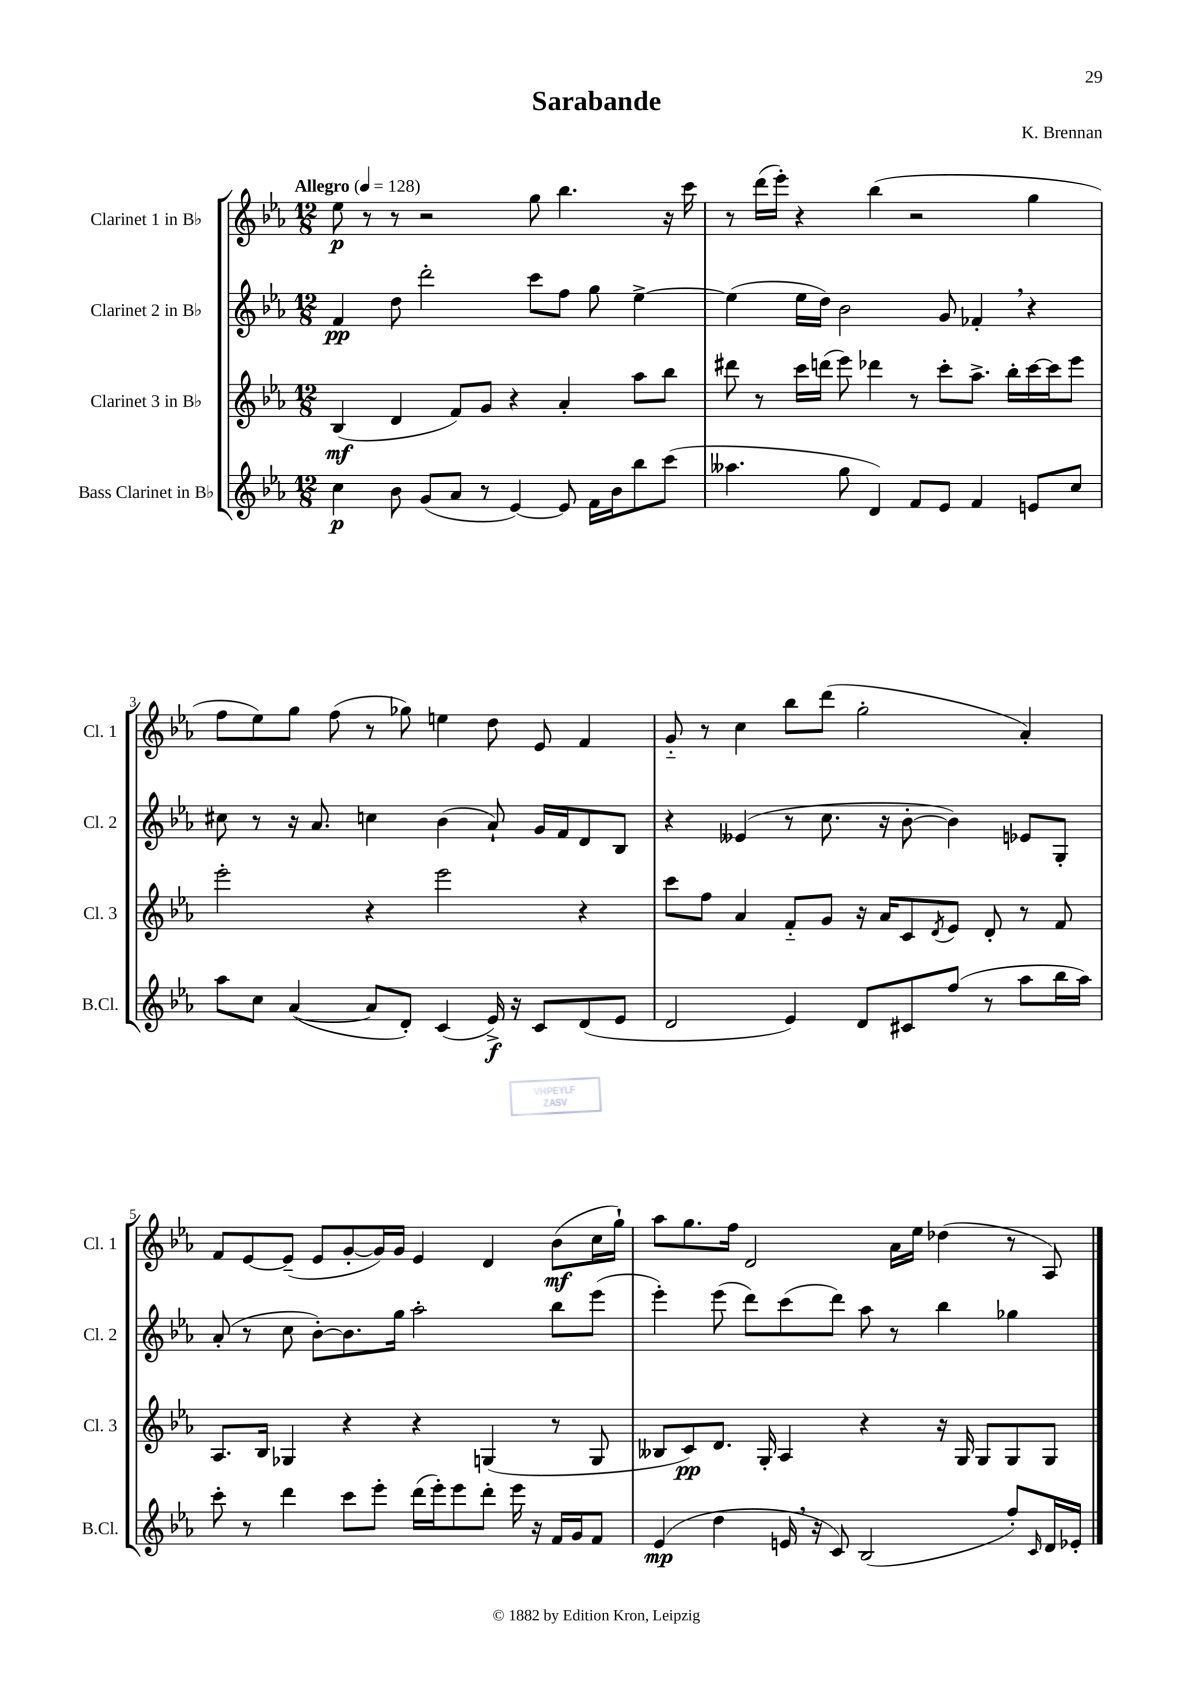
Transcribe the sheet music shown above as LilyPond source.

\header { title = "Sarabande" composer = "K. Brennan" }
<<
\new StaffGroup <<
\new Staff = "s0" \with { instrumentName = "Clarinet 1 in Bb" shortInstrumentName = "Cl. 1" } {
    \clef treble \key ees \major \numericTimeSignature \time 12/8 \tempo "Allegro" 4 = 128
    ees''8\p r8 r8 r2 g''8 bes''4. r16 c'''16 |
    r8 d'''16( ees'''16-.) r4 bes''4( r2 g''4 |
    f''8 ees''8) g''8 f''8( r8 ges''8) e''4 d''8 ees'8 f'4 |
    g'8-_ r8 c''4 bes''8 d'''8( g''2-. aes'4-.) |
    f'8 ees'8~ ees'8--( ees'8 g'8~-. g'16) g'16 ees'4 d'4 bes'8\mf( c''16 g''16-!) |
    aes''8 g''8. f''16 d'2 aes'16 ees''16 des''4( r8 aes8) \bar "|." |
}
\new Staff = "s1" \with { instrumentName = "Clarinet 2 in Bb" shortInstrumentName = "Cl. 2" } {
    \clef treble \key ees \major \numericTimeSignature \time 12/8
    f'4\pp d''8 d'''2-. c'''8 f''8 g''8 ees''4~-> |
    ees''4( ees''16 d''16) bes'2 g'8 fes'4-. \breathe r4 |
    cis''8 r8 r16 aes'8. c''4 bes'4( aes'8-!) g'16 f'16 d'8 bes8 |
    r4 eeses'4( r8 c''8. r16 bes'8~-. bes'4) ees'8 g8-. |
    aes'8-.( r8 c''8 bes'8~-.) bes'8. g''16 aes''2-. bes''8 ees'''8( |
    ees'''4-.) ees'''8( d'''8) c'''8( d'''8) aes''8 r8 bes''4 ges''4 \bar "|." |
}
\new Staff = "s2" \with { instrumentName = "Clarinet 3 in Bb" shortInstrumentName = "Cl. 3" } {
    \clef treble \key ees \major \numericTimeSignature \time 12/8
    bes4\mf( d'4 f'8) g'8 r4 aes'4-. aes''8 bes''8 |
    dis'''8 r8 c'''16 d'''16( ees'''8) des'''4 r8 c'''8-. aes''8.-> bes''16-. c'''16~ c'''16 ees'''8 |
    ees'''2-. r4 ees'''2 r4 |
    c'''8 f''8 aes'4 f'8-_ g'8 r16 aes'16 c'8 \acciaccatura { d'8 } ees'8 d'8-. r8 f'8 |
    aes8. bes16 ges4 r4 r4 g4( r8 g8 |
    beses8 c'8\pp) d'8. g16-. aes4 r4 r16 g16 g8 g8 g8 \bar "|." |
}
\new Staff = "s3" \with { instrumentName = "Bass Clarinet in Bb" shortInstrumentName = "B.Cl." } {
    \clef treble \key ees \major \numericTimeSignature \time 12/8
    c''4\p bes'8 g'8( aes'8 r8 ees'4~) ees'8 f'16 bes'16 bes''8 c'''8( |
    aeses''4. g''8 d'4) f'8 ees'8 f'4 e'8 c''8 |
    aes''8 c''8 aes'4~( aes'8 d'8-.) c'4( ees'16->\f) r16 c'8 d'8( ees'8 |
    d'2 ees'4) d'8 cis'8 f''8( r8 aes''8 bes''16 aes''16) |
    c'''8-. r8 d'''4 c'''8 ees'''8-. d'''16( ees'''16-.) ees'''8 d'''8-. ees'''16 r16 f'16 g'16 f'8 |
    ees'4\mp( d''4 e'16 \breathe r16 c'8) bes2( f''8-.) \grace { c'16 } d'16 ees'16-. \bar "|." |
}
>>
>>
